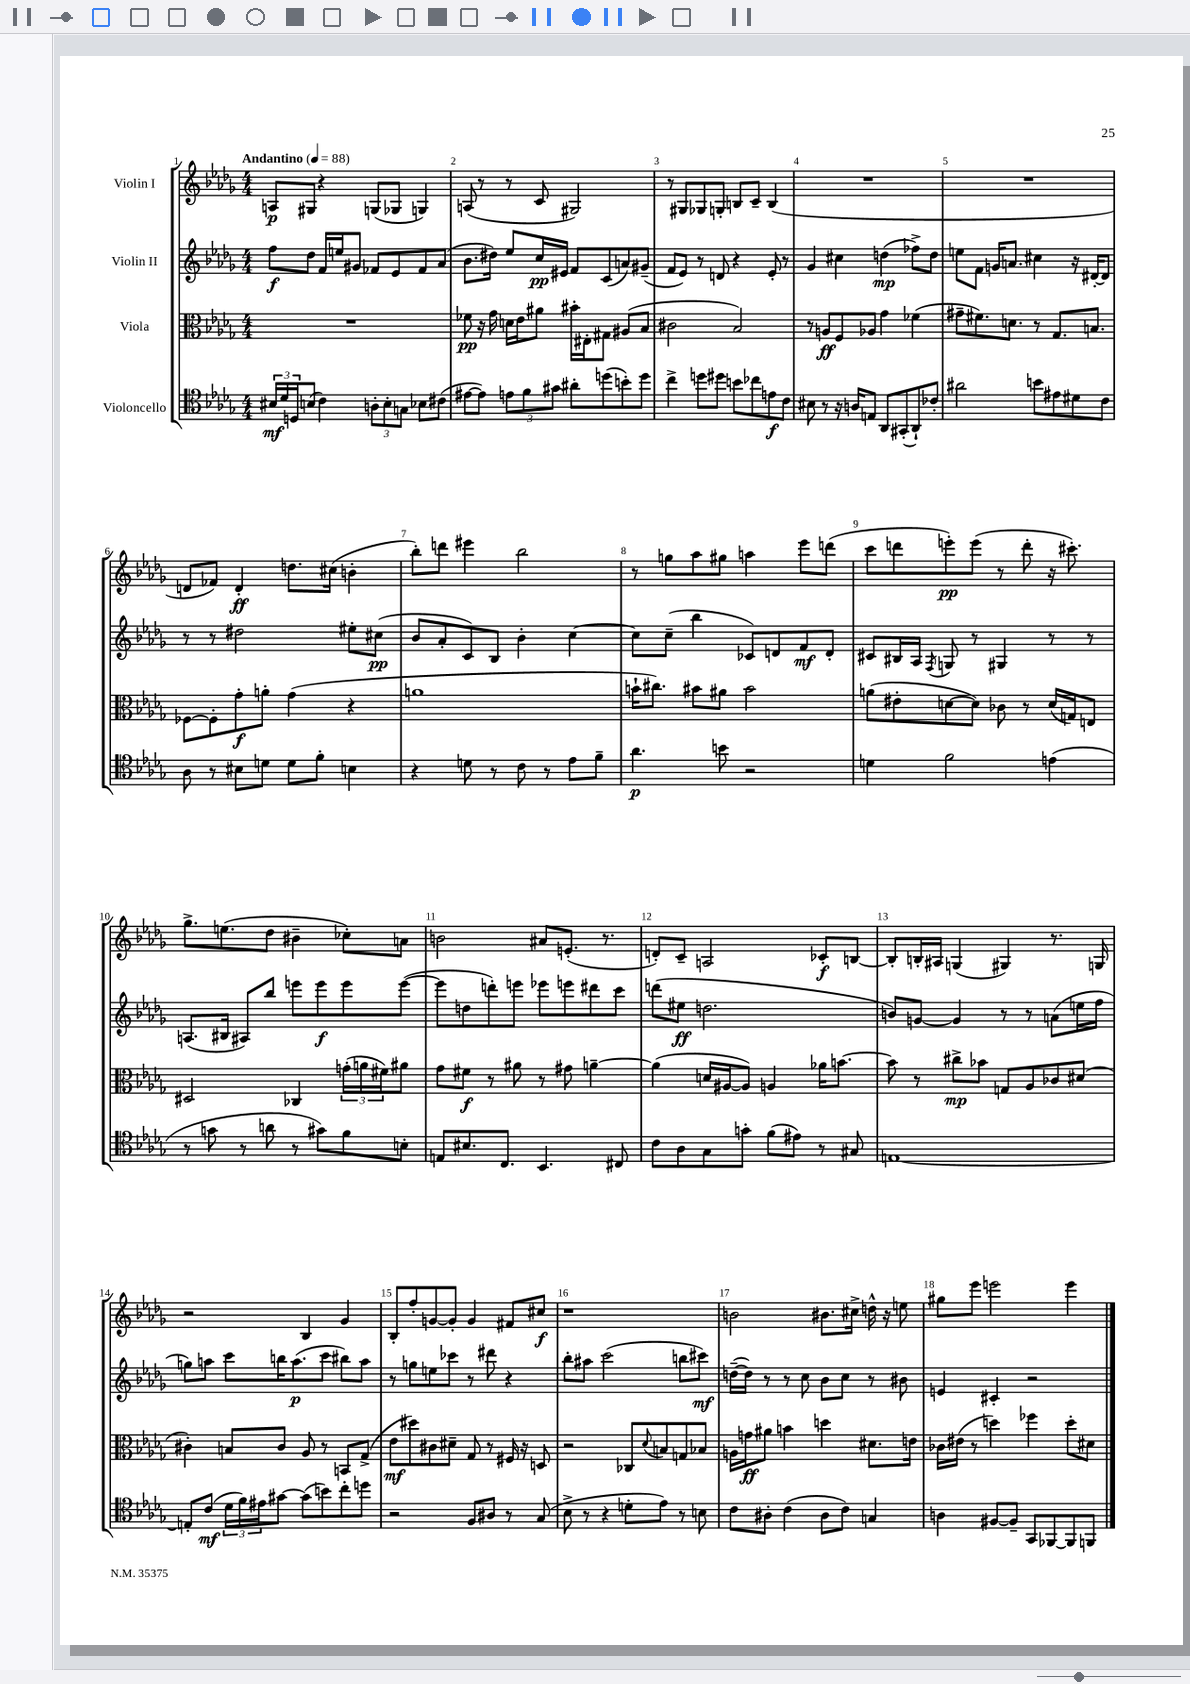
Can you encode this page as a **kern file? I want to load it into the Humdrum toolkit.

**kern	**dynam	**kern	**dynam	**kern	**dynam	**kern	**dynam
*part4	*part4	*part3	*part3	*part2	*part2	*part1	*part1
*staff4	*staff4	*staff3	*staff3	*staff2	*staff2	*staff1	*staff1
*I"Violoncello	*	*I"Viola	*	*I"Violin II	*	*I"Violin I	*
*clefC4	*	*clefC3	*	*clefG2	*	*clefG2	*
*k[b-e-a-d-g-]	*	*k[b-e-a-d-g-]	*	*k[b-e-a-d-g-]	*	*k[b-e-a-d-g-]	*
*M4/4	*	*M4/4	*	*M4/4	*	*M4/4	*
*MM88	*	*MM88	*	*MM88	*	*MM88	*
=1	=1	=1	=1	=1	=1	=1	=1
!	!	!	!	!	!	!LO:TX:a:B:t=Andantino	!
24B#X/LL	mf	1r	.	8ff\L	f	8An/L	p
24d-/	.	.	.	.	.	.	.
24Dn/J	.	.	.	.	.	.	.
(8Bn/J	.	.	.	8dd-\J	.	8G#X/J	.
4c\)	.	.	.	16f/LL	.	4r	.
.	.	.	.	16een/J	.	.	.
.	.	.	.	8g#X/J	.	.	.
12An'\L	.	.	.	8f-X/L	.	(8Gn/L	.
12B'\	.	.	.	.	.	.	.
.	.	.	.	8e-/	.	8G-X/J	.
12Gn\J	.	.	.	.	.	.	.
8B-X\L	.	.	.	8f-/	.	4Gn/)	.
(8c#X\J	.	.	.	(8a-/J	.	.	.
=2	=2	=2	=2	=2	=2	=2	=2
[8e#X\L	.	8f-X\	pp	8.b-\L	.	(8An/	.
8e#\J])	.	16r	.	.	.	8r	.
.	.	16g-\	.	16dd#X\Jk)	.	.	.
12en\L	.	16dn\LL	.	8ee-/L	.	8r	.
.	.	16e-\J	.	.	.	.	.
12f\	.	.	.	.	.	.	.
.	.	8a#X\J	.	16cc/L	pp	8c/	.
12g#X\J	.	.	.	.	.	.	.
.	.	.	.	16e#X/JJ	.	.	.
8a#X'\L	.	16b#X'\LL	.	8f/L	.	2G#X/)	.
.	.	16E#X'\J	.	.	.	.	.
(8ddn\	.	8G#X\J	.	(8c/	.	.	.
8bn'\)	.	(8A#X/L	.	8an/)	.	.	.
8dd\J	.	8B-/J	.	(8g#X~/J	.	.	.
=3	=3	=3	=3	=3	=3	=3	=3
4cc^\	.	2c#X\	.	8f/L	.	8r	.
.	.	.	.	8e-/J)	.	8G#X/L	.
8ddn\L	.	.	.	8r	.	8G-X/	.
8dd#X\J	.	.	.	8dn/	.	8Gn'/J	.
8bn\L	.	2B-/)	.	4r	.	8Bn/L	.
8cc-X\	.	.	.	.	.	8c~/J	.
8en\	f	.	.	8e-'/	.	(4B/	.
8c\J	.	.	.	8r	.	.	.
=4	=4	=4	=4	=4	=4	=4	=4
8B#X\	.	8r	.	4g-/	.	1r	.
8r	.	8An/L	ff	.	.	.	.
16r	.	8F/	.	4cc#X\	.	.	.
16An/KL	.	.	.	.	.	.	.
8En/J	.	8A-X/J	.	.	.	.	.
8AA-/L	.	4g-\	.	(4ddn\	mp	.	.
(8GG#X'/	.	.	.	.	.	.	.
8AA-`/)	.	(4f-X\	.	8ff-X^\L)	.	.	.
8c-X'/J	.	.	.	8dd\J	.	.	.
=5	=5	=5	=5	=5	=5	=5	=5
2a#X\	.	8g#X~\L	.	8een\L	.	1r	.
.	.	8.f#X\)	.	8f\J	.	.	.
.	.	.	.	16gn/KL	.	.	.
.	.	8.dn\J	.	8.an/J	.	.	.
8bn\L	.	8r	.	4cc#X\	.	.	.
8e#X\	.	8.G-/L	.	.	.	.	.
8d#X\	.	.	.	16r	.	.	.
.	.	8.Bn/J	.	[16d#X'/KL	.	.	.
8c\J	.	.	.	8d#/J]	.	.	.
!!LO:LB:g=z
=6	=6	=6	=6	=6	=6	=6	=6
8A-\	.	[8F-X\L	.	8r	.	8dn/L	.
8r	.	8F-'\]	.	8r	.	8f-X/J)	.
8B#X\L	.	8g-'\	f	2dd#X\	.	4d'/	ff
8dn\J	.	8an'\J	.	.	.	.	.
8d\L	.	(4g-\	.	.	.	8.ddn\L	.
8f'\J	.	.	.	.	.	.	.
.	.	.	.	.	.	(16cc#X\Jk	.
4Bn\	.	4r	.	8ee#X'\L	.	4bn'\	.
.	.	.	.	(8cc#X\J	pp	.	.
=7	=7	=7	=7	=7	=7	=7	=7
4r	.	1an	.	8b-/L	.	8bb-'\L)	.
.	.	.	.	8a-'/	.	8dddn\J	.
8dn\	.	.	.	8c/)	.	4eee#X\	.
8r	.	.	.	8B-/J	.	.	.
8c\	.	.	.	4b-'\	.	2bb-\	.
8r	.	.	.	.	.	.	.
8e-\L	.	.	.	[4cc\	.	.	.
8f~\J	.	.	.	.	.	.	.
=8	=8	=8	=8	=8	=8	=8	=8
4.a-\	p	16bn`\KL	.	8cc\L]	.	8r	.
.	.	8.cc#X\J)	.	.	.	.	.
.	.	.	.	(8cc~\J	.	8ggn\L	.
.	.	8b#X\L	.	4bb-\	.	8aa-\	.
8bn\	.	8a#X\J	.	.	.	8gg#X\J	.
2r	.	2b#\	.	8c-X/L)	.	4aan\	.
.	.	.	.	8dn/	.	.	.
.	.	.	.	8f/	mf	8eee-\L	.
.	.	.	.	8d'/J	.	(8dddn\J	.
=9	=9	=9	=9	=9	=9	=9	=9
4dn\	.	(8an\L	.	8c#X/L	.	8ccc\L	.
.	.	8e#X'\	.	16B#X/L	.	8dddn\	.
.	.	.	.	16A-/JJ	.	.	.
.	.	.	.	8qF/	.	.	.
2f\	.	[8dn\	.	8Gn/	.	8eeen'\)	pp
.	.	8d\J])	.	8r	.	(8eee\J	.
.	.	8c-X\	.	4G#X/	.	8r	.
.	.	8r	.	.	.	8ddd'\	.
(4en\	.	(16d/LL	.	8r	.	16r	.
.	.	16Gn/J)	.	.	.	8.ccc#X'\)	.
.	.	8En/J	.	8r	.	.	.
!!LO:LB:g=z
=10	=10	=10	=10	=10	=10	=10	=10
8r	.	2D#X/	.	(8.An/L	.	8.gg-^\L	.
8gn\	.	.	.	.	.	.	.
.	.	.	.	16B#X/Jk	.	(8.een\	.
8r	.	.	.	8A#X/L)	.	.	.
8an\	.	.	.	8bb-/J	.	8dd-\J	.
8r	.	4C-X/	.	8eeen\L	.	4b#X~\	.
8g#X\L)	.	.	.	8eee\	f	.	.
8f\	.	(24gn'\LL	.	8eee\	.	8cc-X'\L)	.
.	.	24an\	.	.	.	.	.
.	.	24f#X\J)	.	.	.	.	.
8Bn'\J	.	8a#X\J	.	([8eee\J	.	8an\J	.
=11	=11	=11	=11	=11	=11	=11	=11
8En/L	.	8g-\L	.	8eee\L]	.	2bn\	.
8.B#X/	.	8f#X\J	f	8ddn\	.	.	.
.	.	8r	.	8dddn'\)	.	.	.
8.C/J	.	.	.	.	.	.	.
.	.	8a#X\	.	8eeen\J	.	.	.
4.BB-/	.	8r	.	8eee-X\L	.	8a#X/L	.
.	.	8g#X\	.	8eeen\	.	(8.en'/J	.
.	.	[4an~\	.	8ddd#X\	.	.	.
.	.	.	.	.	.	8.r	.
8C#X/	.	.	.	8ccc\J	.	.	.
=12	=12	=12	=12	=12	=12	=12	=12
8c\L	.	(4a\]	.	(8dddn\L	.	8dn'/L)	.
8A-\	.	.	.	8ee#X\J	ff	8c~/J	.
8G-\	.	16dn/LL	.	2.ddn\	.	2An/	.
.	.	[16A#X/J	.	.	.	.	.
8gn'\J	.	8A#/J])	.	.	.	.	.
(8f\L	.	4An/	.	.	.	.	.
8e#X\J)	.	.	.	.	.	.	.
8r	.	16a-X\KL	.	.	.	8c-X'/L	f
.	.	[8.bn\J	.	.	.	.	.
8G#X/	.	.	.	.	.	[8Bn/J	.
=13	=13	=13	=13	=13	=13	=13	=13
[1En	.	8b\]	.	8bn/L)	.	8B'/L]	.
.	.	8r	.	[8gn/J	.	16Bn'/L	.
.	.	.	.	.	.	16A#X/JJ	.
.	.	8cc#X^\L	mp	4g/]	.	(4Gn/	.
.	.	8b-X\J	.	.	.	.	.
.	.	8Gn/L	.	8r	.	4G#X/)	.
.	.	8A-/	.	8r	.	.	.
.	.	8c-X/	.	(8an\L	.	8.r	.
.	.	(8d#X/J	.	16een\L	.	.	.
.	.	.	.	16ff\JJ	.	16Gn/	.
!!LO:LB:g=z
=14	=14	=14	=14	=14	=14	=14	=14
8En'/L]	.	4c#X'\)	.	8ggn\L)	.	2r	.
(8c/J	mf	.	.	8aan\J	.	.	.
24d-\LL	.	8Bn/L	.	8ccc\L	.	.	.
24f\)	.	.	.	.	.	.	.
24e#X\J	.	.	.	.	.	.	.
[8g#X\J	.	8c#/J	.	16bbn\K	.	.	.
.	.	.	.	(8.aa\	p	.	.
(8g#\L]	.	8A-/	.	.	.	4B-/	.
8bn\)	.	8r	.	8ccc\J	.	.	.
8cc'\	.	8BBn/L	.	8bb#X\L)	.	4g-/	.
8ddn\J	.	(8G-^/J	.	8aa\J	.	.	.
=15	=15	=15	=15	=15	=15	=15	=15
2r	.	8e-\L	mf	8r	.	8B-'/L	.
.	.	8dd#X\)	.	8ggn\L	.	8ff'/	.
.	.	8c#X\	.	8een\	.	[8gn/	.
.	.	8d#X~\J	.	8ccc-X\J	.	8g'/J]	.
8F/L	.	8G-/	.	8r	.	4g/	.
8A#X/J	.	8r	.	8ddd#X\	.	.	.
8r	.	16F#X/	.	4r	.	8f#X/L	.
.	.	16r	.	.	.	.	.
(8G-/	.	8Dn/	.	.	.	8cc#X/J	f
=16	=16	=16	=16	=16	=16	=16	=16
8B-^\	.	2r	.	8bb-'\L	.	1r	.
8r	.	.	.	8aa#X\J	.	.	.
4r	.	.	.	(2ccc\	.	.	.
8dn'\L	.	8C-X/L	.	.	.	.	.
.	.	8qqd-/	.	.	.	.	.
8e-\J)	.	8Bn/	.	.	.	.	.
8r	.	8Gn/	.	8bbn\L	.	.	.
8Bn\	.	8B-X/J	.	8ccc#X\J)	mf	.	.
=17	=17	=17	=17	=17	=17	=17	=17
8c\L	.	16An\LL	.	([16ddn~\LL	.	2bn\	.
.	.	16gn\J	ff	16dd\JJ])	.	.	.
8A#X'\J	.	8a#X\J	.	8r	.	.	.
(4c\	.	4bn\	.	8r	.	.	.
.	.	.	.	8cc\	.	.	.
8A#\L	.	4ddn\	.	8b-\L	.	8.b#X\L	.
8c\J)	.	.	.	8cc\J	.	.	.
.	.	.	.	.	.	16cc#X^\Jk	.
4Gn/	.	8.d#X\L	.	8r	.	16ddn^^\	.
.	.	.	.	.	.	16r	.
.	.	.	.	8b#X\	.	8een\	.
.	.	16en\Jk	.	.	.	.	.
=18	=18	=18	=18	=18	=18	=18	=18
4An\	.	16c-X\LL	.	4en/	.	8gg#X\L	.
.	.	(16e#X\JJ	.	.	.	.	.
.	.	8r	.	.	.	8eee-\J	.
[8F#X/L	.	4ddn\)	.	4c#X'/	.	2eeen\	.
8F#~/J]	.	.	.	.	.	.	.
8GG-/L	.	4ff-X\	.	2r	.	.	.
[8FF-X/	.	.	.	.	.	.	.
8FF-/]	.	8dd'\L	.	.	.	4eee\	.
8FFn/J	.	8d#X\J	.	.	.	.	.
==	==	==	==	==	==	==	==
*-	*-	*-	*-	*-	*-	*-	*-
